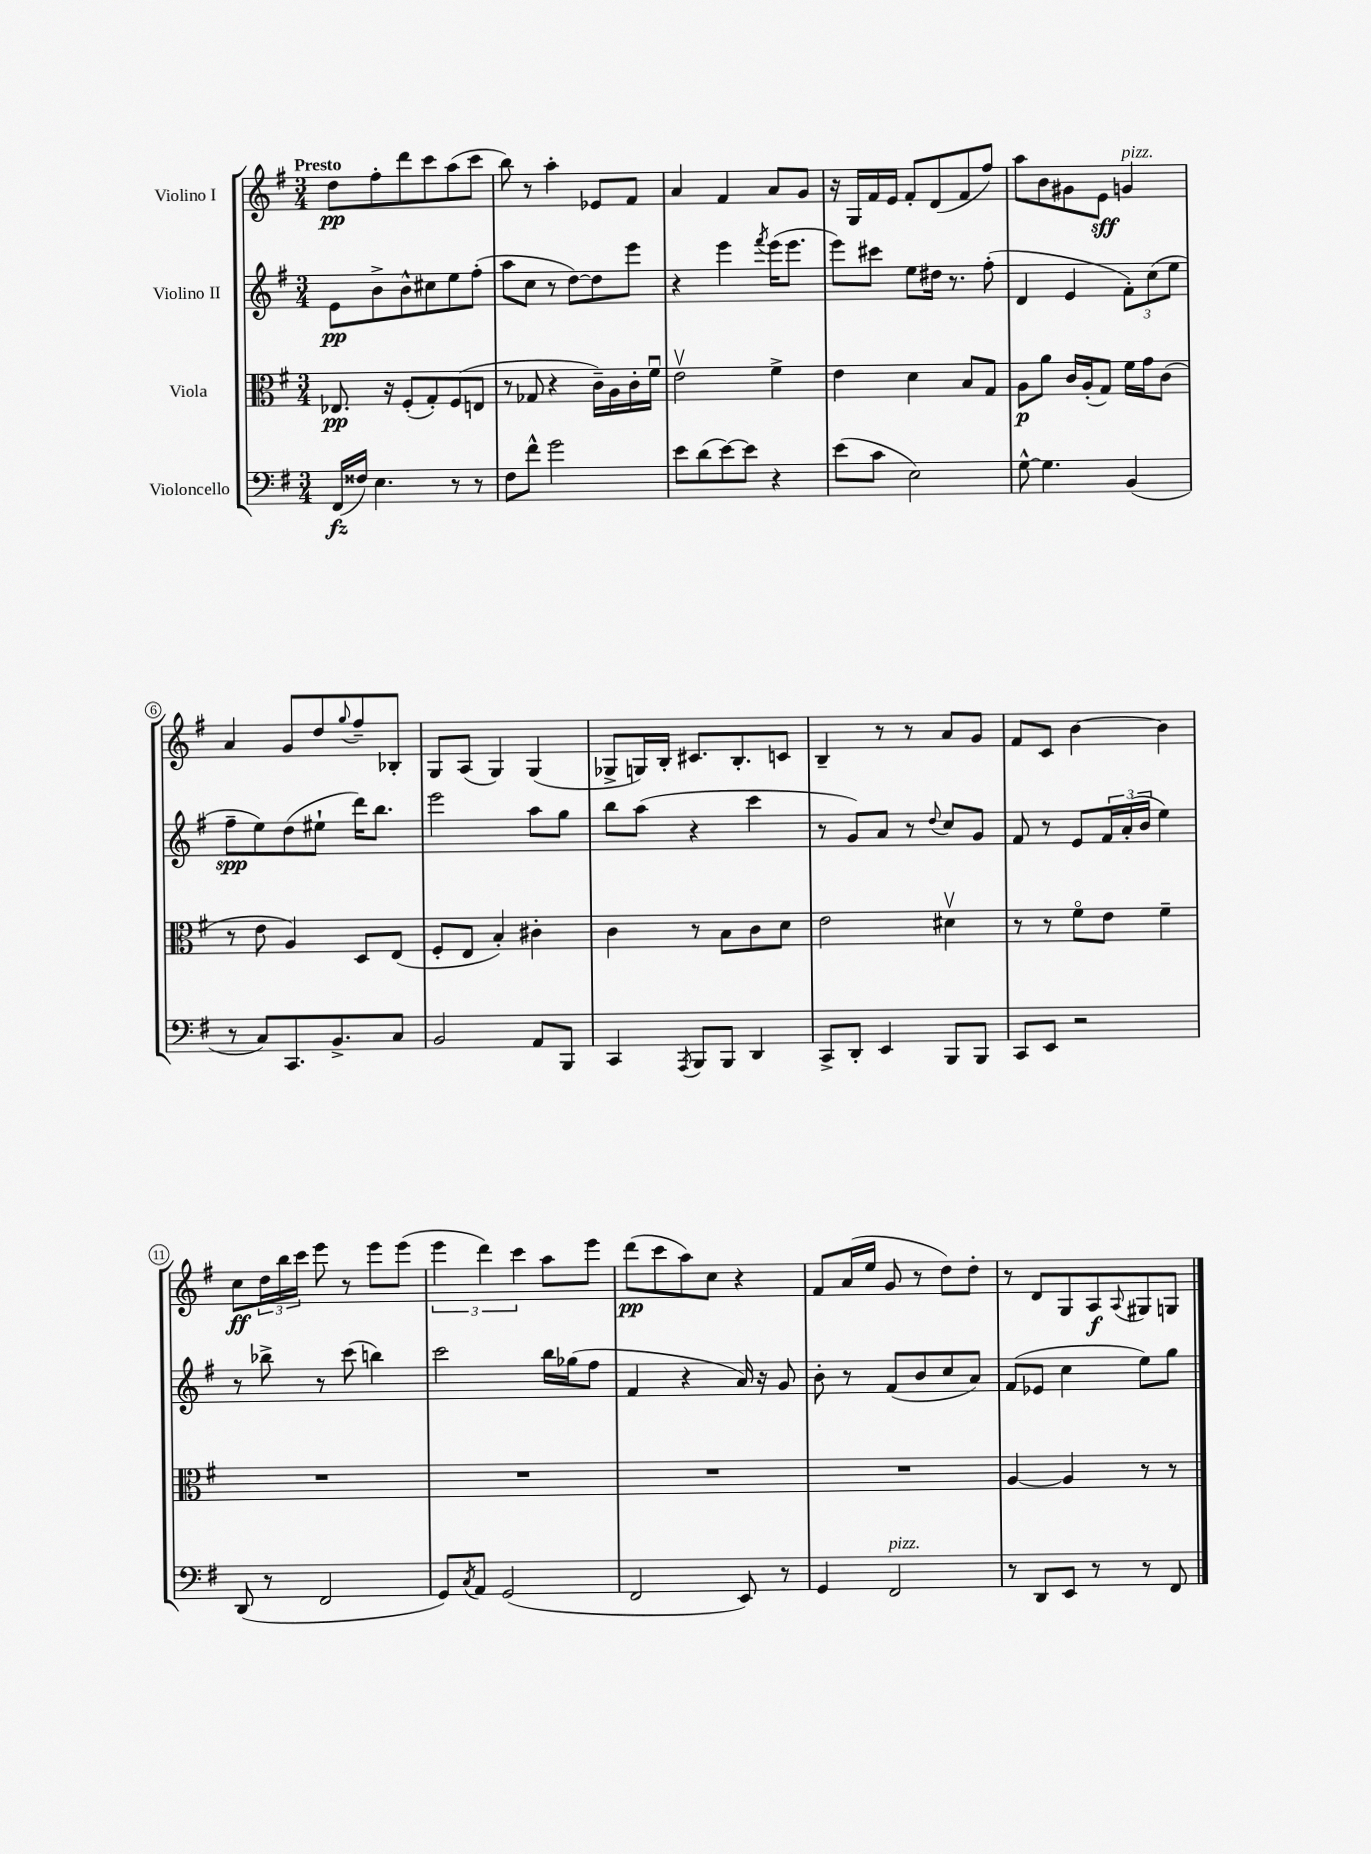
<<
\new StaffGroup <<
\new Staff = "s0" \with { instrumentName = "Violino I" } {
    \clef treble \key g \major \numericTimeSignature \time 3/4 \tempo "Presto"
    d''8\pp fis''8-. d'''8 c'''8 a''8( c'''8 |
    b''8) r8 a''4-. ees'8 fis'8 |
    a'4 fis'4 a'8 g'8 |
    r16 g16 fis'16 e'16 fis'8-. d'8( fis'8 fis''8) |
    a''8 b'8 gis'8 e'8\sff g'4^\markup { \italic "pizz." } |
    a'4 g'8 d''8 \appoggiatura { g''8 } fis''8-- bes8-. |
    g8 a8( g4) g4( |
    ges8-> g16) b16-. cis'8. b8.-. c'8 |
    b4-- r8 r8 a'8 g'8 |
    fis'8 c'8 b'4~ b'4 |
    c''8\ff \tuplet 3/2 { d''16 b''16 c'''16 } e'''8 r8 e'''8 e'''8( |
    \tuplet 3/2 { e'''4 d'''4) c'''4 } a''8 e'''8 |
    d'''8\pp( c'''8 a''8) c''8 r4 |
    fis'8 a'16( e''16 g'8 r8 d''8) d''8-. |
    r8 d'8 g8 a8\f \appoggiatura { a8 } gis8 g8 \bar "|." |
}
\new Staff = "s1" \with { instrumentName = "Violino II" } {
    \clef treble \key g \major \numericTimeSignature \time 3/4
    e'8\pp b'8-> b'8-^ cis''8 e''8 fis''8-.( |
    a''8 c''8 r8 d''8~) d''8 e'''8 |
    r4 e'''4 \acciaccatura { fis'''8 } e'''16( e'''8. |
    e'''8) cis'''8 e''8 dis''16 r8. fis''8-.( |
    d'4 e'4 \tuplet 3/2 { fis'8-.) c''8( e''8 } |
    fis''8--\spp e''8) d''8( eis''8-! d'''16) b''8. |
    e'''2 a''8 g''8 |
    b''8 a''8( r4 c'''4 |
    r8 g'8) a'8 r8 \appoggiatura { d''8 } c''8 g'8 |
    fis'8 r8 e'8 \tuplet 3/2 { fis'16 a'16-.( b'16 } e''4) |
    r8 bes''8-> r8 c'''8( b''4) |
    c'''2 b''16 ges''16( fis''8 |
    fis'4 r4 a'16) r16 g'8 |
    b'8-. r8 fis'8( b'8 c''8 a'8) |
    fis'8( ees'8 c''4 e''8) g''8 \bar "|." |
}
\new Staff = "s2" \with { instrumentName = "Viola" } {
    \clef alto \key g \major \numericTimeSignature \time 3/4
    ees8.\pp r16 fis8-.( g8-.) fis8( e8 |
    r8 ges8 r4 c'16--) a16 c'16-. fis'16\downbow |
    e'2\upbow fis'4-> |
    e'4 d'4 b8 g8 |
    a8\p a'8 c'16 a16-.( g8) fis'16 g'16 c'8( |
    r8 e'8 a4) d8 e8( |
    fis8-. e8 b4-.) cis'4-. |
    c'4 r8 b8 c'8 d'8 |
    e'2 dis'4\upbow |
    r8 r8 fis'8\flageolet e'8 fis'4-- |
    R2. |
    R2. |
    R2. |
    R2. |
    a4~ a4 r8 r8 \bar "|." |
}
\new Staff = "s3" \with { instrumentName = "Violoncello" } {
    \clef bass \key g \major \numericTimeSignature \time 3/4
    fis,16\fz( fisis16) e4. r8 r8 |
    fis8 fis'8-^ g'2 |
    e'8 d'8( e'8~) e'8 r4 |
    e'8( c'8 e2) |
    g8~-^ g4. b,4( |
    r8 c8) c,8. b,8.-> c8 |
    b,2 a,8 b,,8 |
    c,4 \acciaccatura { a,,8 } b,,8 b,,8 d,4 |
    c,8-> d,8-. e,4 b,,8 b,,8 |
    c,8 e,8 r2 |
    d,8( r8 fis,2 |
    g,8) \acciaccatura { c8 } a,8 g,2( |
    fis,2 e,8) r8 |
    g,4 fis,2^\markup { \italic "pizz." } |
    r8 d,8 e,8 r8 r8 fis,8 \bar "|." |
}
>>
>>
\layout { \context { \Score \override BarNumber.stencil = #(make-stencil-circler 0.1 0.3 ly:text-interface::print) } }
